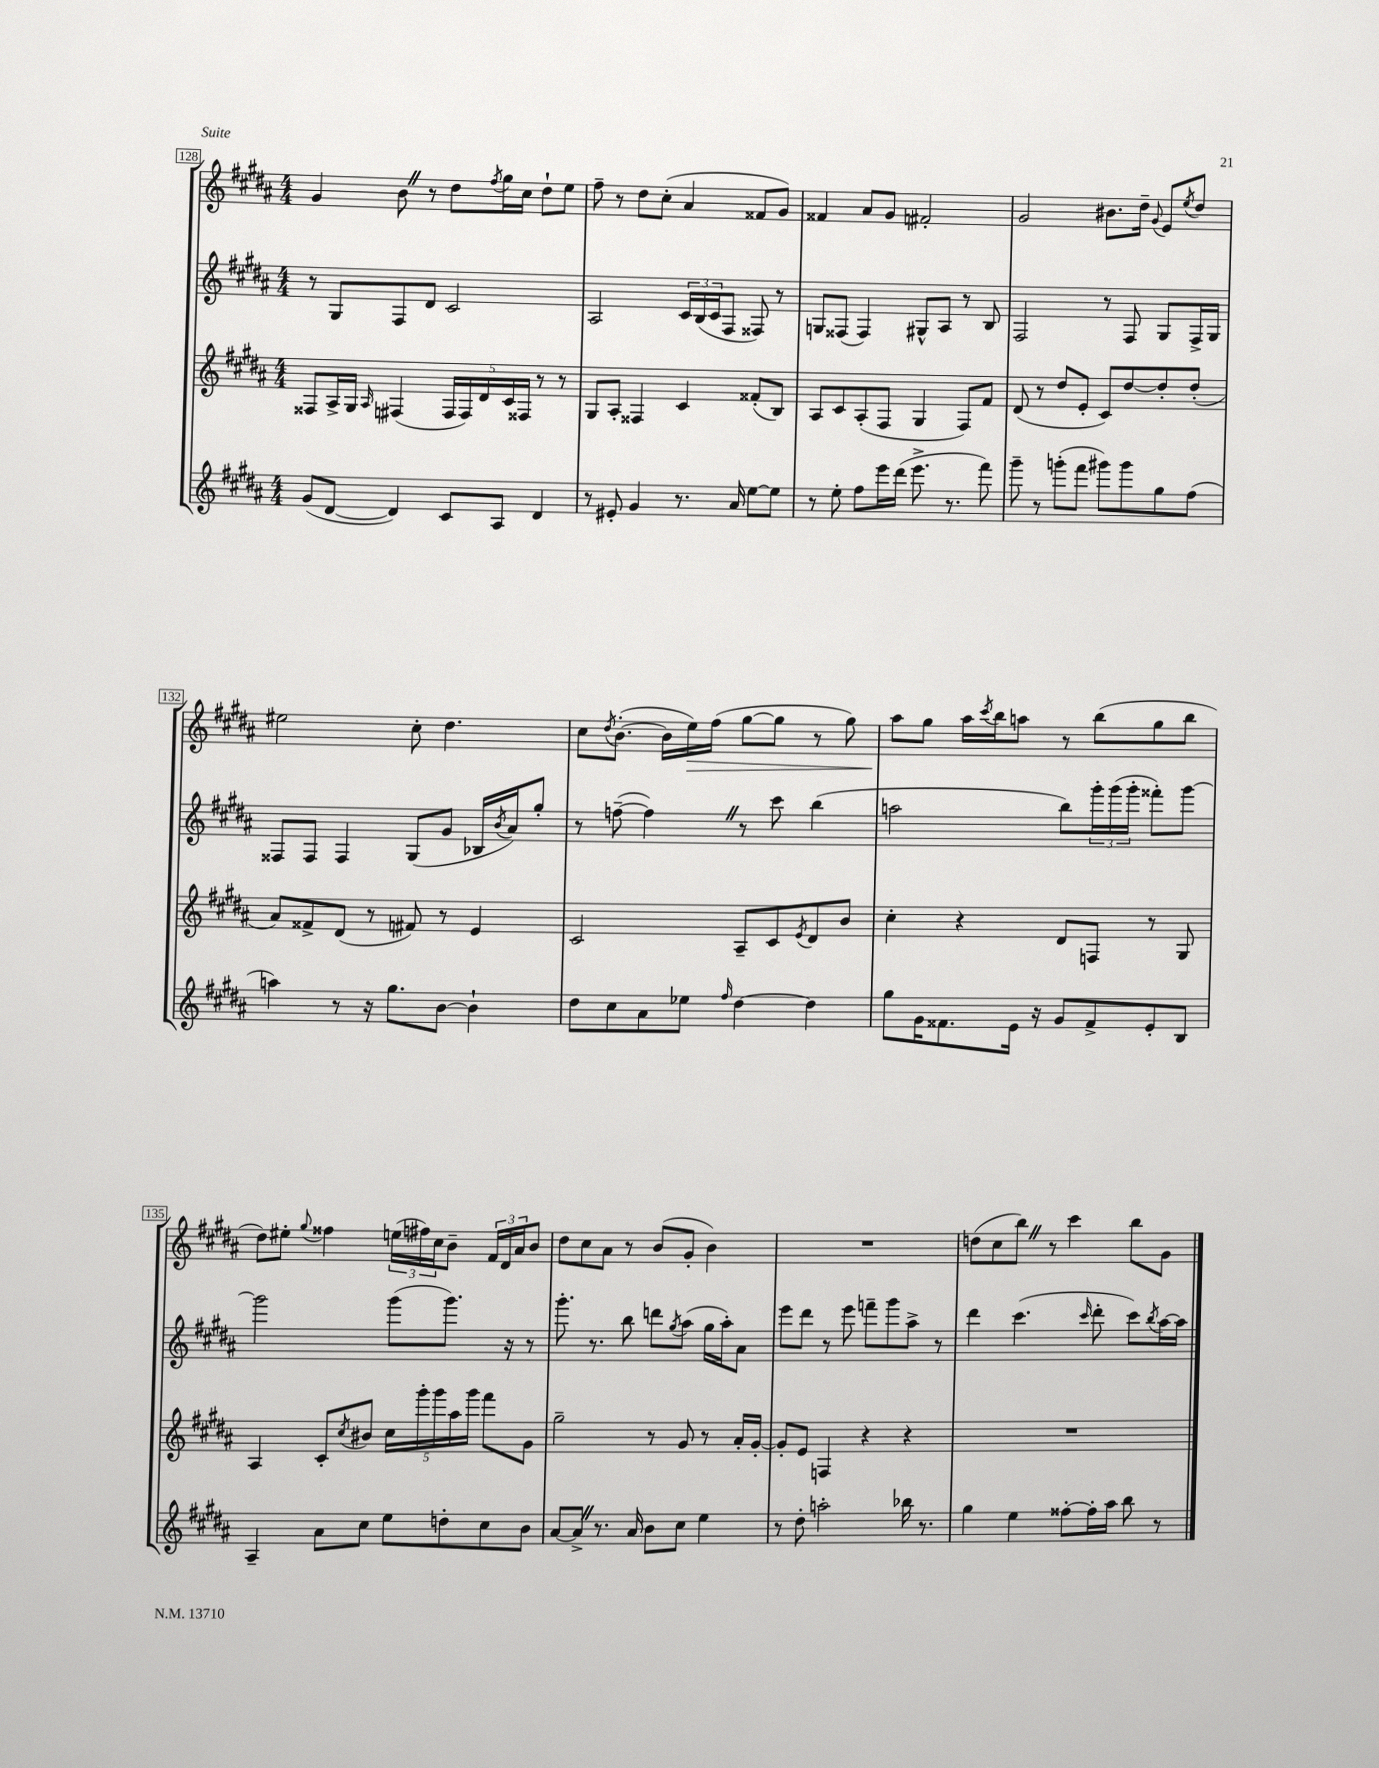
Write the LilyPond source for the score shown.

<<
\new StaffGroup <<
\new Staff = "s0" {
    \clef treble \key b \major \numericTimeSignature \time 4/4
    gis'4 b'8 \once \override BreathingSign.text = \markup { \musicglyph "scripts.caesura.straight" } \breathe r8 dis''8 \acciaccatura { fis''8 } gis''16 cis''16 dis''8-! e''8 |
    fis''8-- r8 dis''8 cis''8-.( ais'4 fisis'8 gis'8) |
    fisis'4 ais'8 gis'8 fis'2-. |
    gis'2 bis'8. dis''16-- \appoggiatura { gis'8 } e'8 \acciaccatura { e''8 } dis''8 |
    eis''2 cis''8-. dis''4. |
    cis''8 \acciaccatura { dis''8 } b'8.~-.( b'16 e''16\>) fis''16( gis''8~ gis''8 r8 gis''8) |
    ais''8\! gis''8 ais''16 \acciaccatura { cis'''8 } b''16 a''8 r8 b''8( gis''8 b''8 |
    dis''8) eis''8-. \appoggiatura { gis''8 } fisis''4 \tuplet 3/2 { e''16( fis''16) cis''16 } b'8-- \tuplet 3/2 { fis'16 dis'16 ais'16 } b'8 |
    dis''8 cis''8 ais'8 r8 b'8( gis'8-. b'4) |
    R1 |
    d''8( cis''8 b''8) \once \override BreathingSign.text = \markup { \musicglyph "scripts.caesura.straight" } \breathe r8 cis'''4 b''8 gis'8 \bar "|." |
}
\new Staff = "s1" {
    \clef treble \key b \major \numericTimeSignature \time 4/4
    r8 gis8 fis8 dis'8 cis'2 |
    ais2 \tuplet 3/2 { cis'16 b16( cis'16 } fis8 fisis8) r8 |
    g8 fisis8( fisis4) gis8-^ ais8 r8 b8 |
    fis2 r8 fis8 gis8 fis16-> gis16 |
    fisis8 fisis8 fisis4 gis8( gis'8 bes16 \acciaccatura { b'8 } ais'16) gis''8-. |
    r8 f''8~--( f''4) \once \override BreathingSign.text = \markup { \musicglyph "scripts.caesura.straight" } \breathe r8 cis'''8 b''4( |
    a''2 b''8) \tuplet 3/2 { gis'''16-. gis'''16( gis'''16-. } fisis'''8-.) gis'''8~ |
    gis'''2 gis'''8( gis'''8.) r16 r8 |
    gis'''8.-. r8. b''8 d'''8 \acciaccatura { gis''8 } ais''8( gis''16 ais''16-.) ais'8 |
    e'''8 dis'''8 r8 e'''8 f'''8-- gis'''8 ais''8-> r8 |
    dis'''4 cis'''4.( \grace { cis'''16 } dis'''8-. cis'''8) \acciaccatura { b''8 } ais''16~ ais''16 \bar "|." |
}
\new Staff = "s2" {
    \clef treble \key b \major \numericTimeSignature \time 4/4
    fisis8 ais16-> gis16 \grace { ais16 } fis4( \tuplet 5/4 { fis16 fis16) dis'16 cis'16 fisis16 } r8 r8 |
    gis8 ais8-. fisis4 cis'4 fisis'8-.( b8) |
    ais8 cis'8 ais8-.( fis8 gis4 fis8) fis'8 |
    dis'8( r8 dis''8 e'8-. cis'8) dis''8~ dis''8-. dis''8-.( |
    ais'8) fisis'8-> dis'8( r8 fis'8) r8 e'4 |
    cis'2 ais8-- cis'8 \acciaccatura { e'8 } dis'8 b'8 |
    cis''4-. r4 dis'8 f8 r8 gis8 |
    ais4 cis'8-. \acciaccatura { cis''8 } bis'8 \tuplet 5/4 { cis''16 gis'''16-. gis'''16 ais''16 gis'''16 } fis'''8 gis'8 |
    gis''2-- r8 gis'8 r8 ais'16-. gis'16~-. |
    gis'8-. e'8 f4 r4 r4 |
    R1 \bar "|." |
}
\new Staff = "s3" {
    \clef treble \key b \major \numericTimeSignature \time 4/4
    gis'8( dis'8~ dis'4) cis'8 ais8 dis'4 |
    r8 eis'8-. gis'4 r8. ais'16 e''8~ e''8 |
    r8 e''8-. fis''8 e'''16 dis'''16( e'''8.-> r8. fis'''8) |
    gis'''8-- r8 g'''8-.( fis'''8 gis'''8) gis'''8 gis''8 fis''8( |
    a''4) r8 r16 gis''8. b'8~ b'4-! |
    dis''8 cis''8 ais'8 ees''8 \grace { fis''16 } dis''4~ dis''4 |
    gis''8 gis'16 fisis'8. e'16 r16 gis'8 fisis'8-> e'8-. b8 |
    ais4-- ais'8 cis''8 e''8 d''8-. cis''8 b'8 |
    ais'8~ ais'8-> \once \override BreathingSign.text = \markup { \musicglyph "scripts.caesura.straight" } \breathe r8. ais'16 b'8 cis''8 e''4 |
    r8 dis''8-. a''2-. bes''16 r8. |
    gis''4 e''4 fisis''8~-. fisis''16-. ais''16 b''8 r8 \bar "|." |
}
>>
>>
\layout { \context { \Score currentBarNumber = #128 \override BarNumber.stencil = #(make-stencil-boxer 0.1 0.3 ly:text-interface::print) } }
